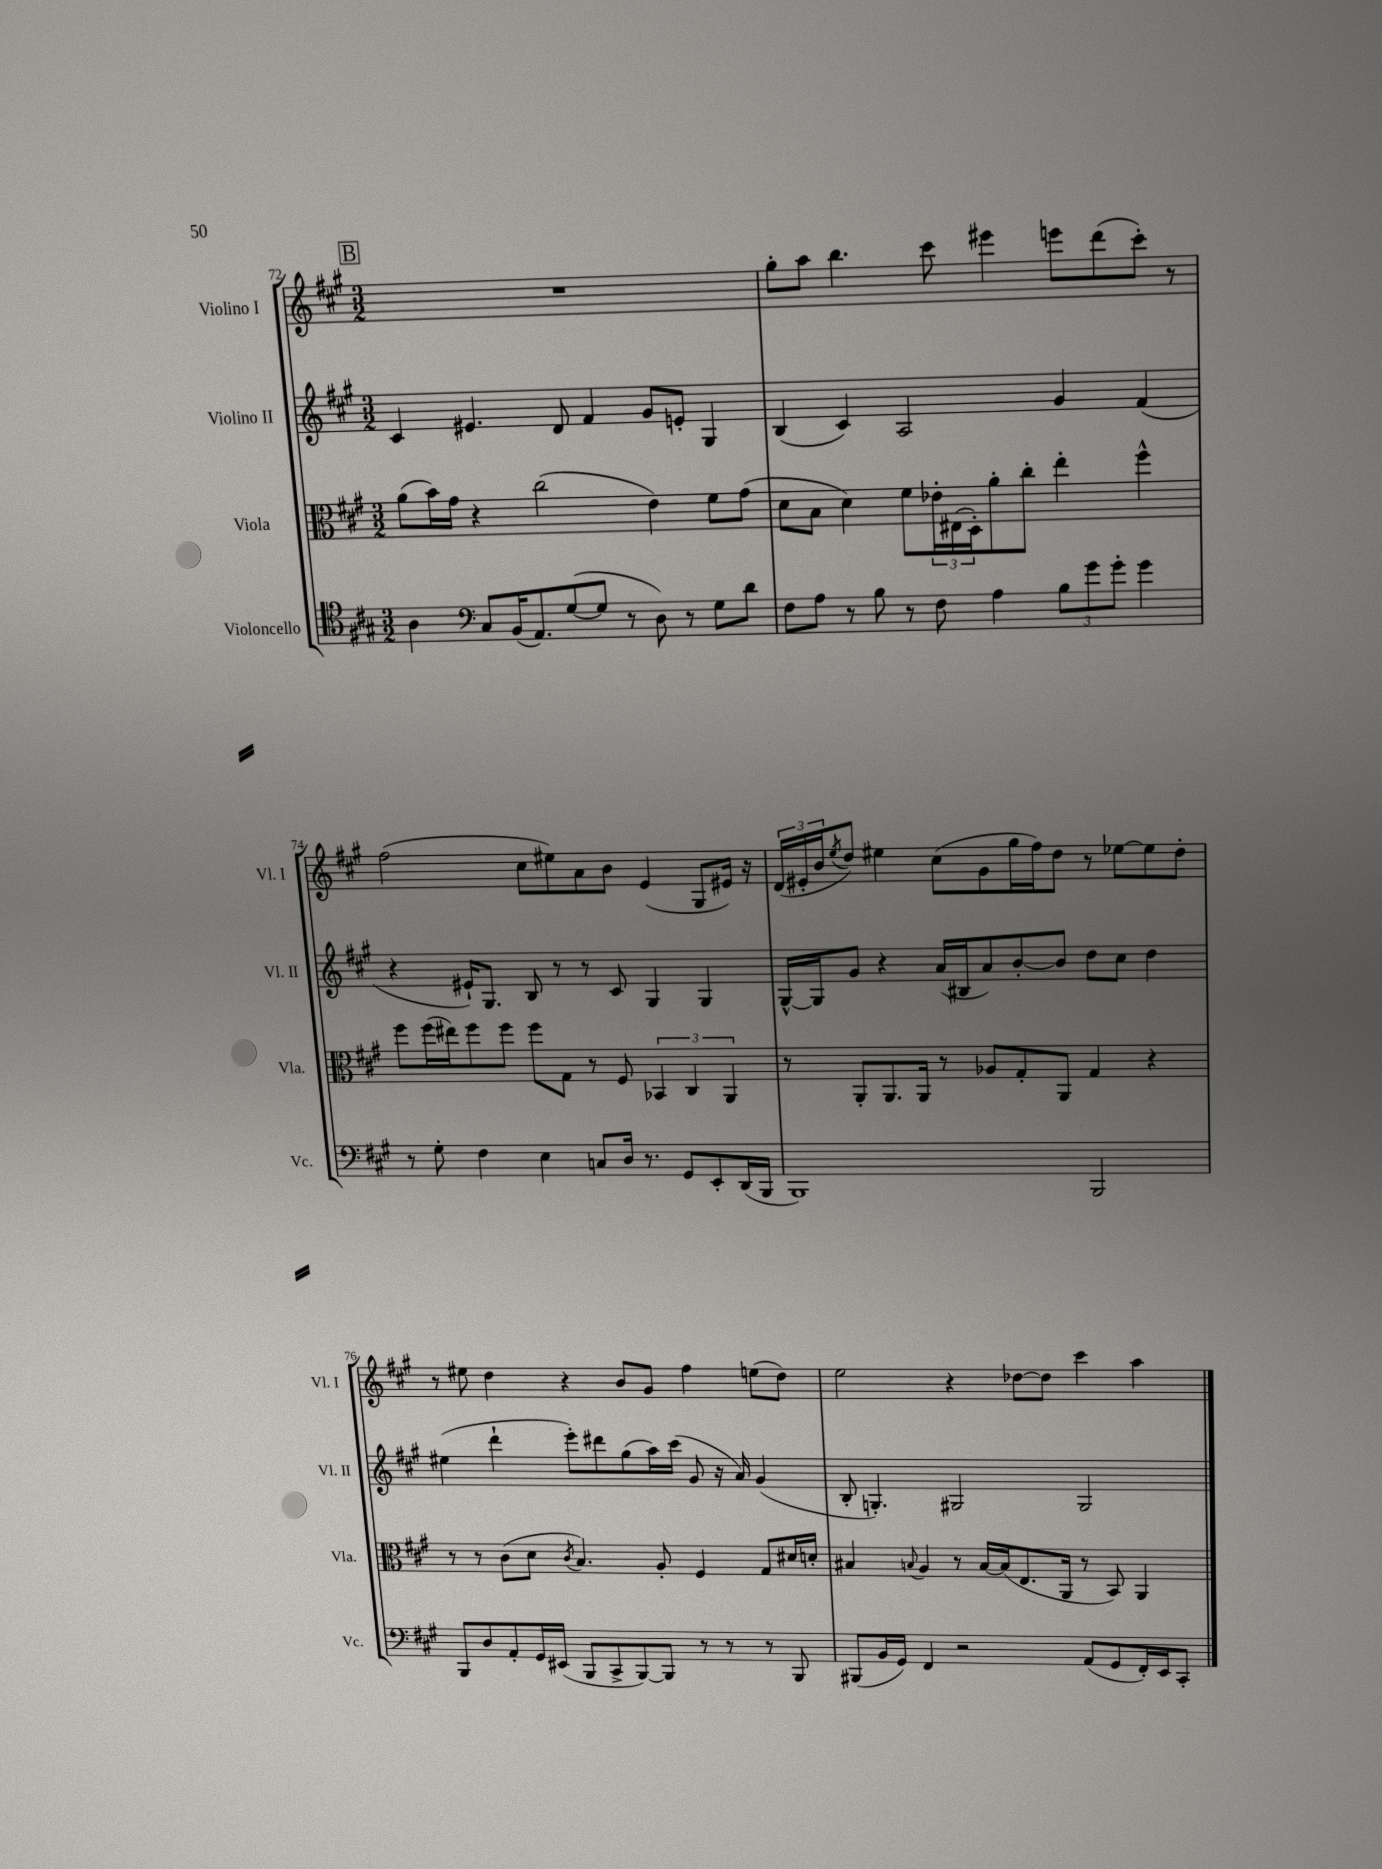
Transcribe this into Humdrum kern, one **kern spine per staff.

**kern	**kern	**kern	**kern
*part4	*part3	*part2	*part1
*staff4	*staff3	*staff2	*staff1
*I"Violoncello	*I"Viola	*I"Violino II	*I"Violino I
*I'Vc.	*I'Vla.	*I'Vl. II	*I'Vl. I
*clefC4	*clefC3	*clefG2	*clefG2
*k[f#c#g#]	*k[f#c#g#]	*k[f#c#g#]	*k[f#c#g#]
*M3/2	*M3/2	*M3/2	*M3/2
!!LO:REH:place=s1:t=B
=72	=72	=72	=72
4A\	(8a\L	4c#/	1.r
.	16b\L)	.	.
.	16g#\JJ	.	.
*clefF4	*	*	*
8C#/L	4r	4.e#X/	.
(16BB/K	.	.	.
8.AA/)	.	.	.
.	(2cc#\	.	.
([8G#/	.	8d/	.
8G#/J]	.	4f#/	.
8r	.	.	.
8D\)	4e\)	8g#/L	.
8r	.	8en'/J	.
8G#\L	8f#\L	4G#/	.
8d\J	(8g#\J	.	.
=73	=73	=73	=73
8F#\L	8d\L	(4B/	8gg#'\L
8A\J	8B\J	.	8aa\J
8r	4d\)	4c#/)	4.bb\
8B\	.	.	.
8r	8f#\L	2A/	.
8F#\	24e-X'\L	.	8ccc#\
.	(24E#X\	.	.
.	24D'\J)	.	.
4A\	8a'\	.	4eee#X\
.	8cc#'\J	.	.
12B\L	4ee'\	4g#/	8eeen\L
12g#\	.	.	.
.	.	.	(8ddd\
12g#'\J	.	.	.
4g#\	4ff#^^\	(4f#/	8ccc#'\J)
.	.	.	8r
!!LO:LB:g=z
=74	=74	=74	=74
8r	8ff#\L	4r	(2ff#\
8G#'\	(16ff#\L	.	.
.	16ee#X\J)	.	.
4F#\	8ff#\	16e#X`/KL)	.
.	.	8.G#/J	.
.	8ff#\J	.	.
4E\	8ff#\L	8B/	8cc#\L
.	8G#\J	8r	8ee#X\)
8Cn/L	8r	8r	8a\
16D/Jk	8F#/	8c#/	8b\J
8.r	.	.	.
.	6BB-X/	4G#/	(4e/
8GG#/L	.	.	.
.	6C#/	.	.
8EE'/	.	4G#/	8G#/L
.	6AA/	.	.
(16DD/L	.	.	16e#X/Jk)
16BBB/JJ	.	.	16r
=75	=75	=75	=75
1BBB)	8r	[16G#^^/LL	(24d/LL
.	.	.	24e#X'/
.	.	16G#/J]	.
.	.	.	24b/J
.	.	.	8qee/
.	8AA'/L	8g#/J	8dd/J)
.	8.AA/	4r	4ee#X\
.	16AA/Jk	.	.
.	8r	(16a/LL	(8cc#\L
.	.	16B#X/J	.
.	8A-X/L	8a/)	8g#\
.	8G#'/	[8b'/	16gg#\L
.	.	.	16ff#\J)
.	8AA/J	8b/J]	8dd\J
2BBB/	4G#/	8dd\L	8r
.	.	8cc#\J	[8ee-X\L
.	4r	4dd\	8ee-\]
.	.	.	8dd'\J
!!LO:LB:g=z
=76	=76	=76	=76
8BBB/L	8r	(4ee#X\	8r
8D/	8r	.	8ee#X\
8AA'/	(8c#\L	4ddd`\	4dd\
16GG#/L	8d\J	.	.
(16EE#X/JJ	.	.	.
.	8qc#/	.	.
8BBB/L	4.B/)	8eee'\L)	4r
8CC#^/	.	8ddd#X\	.
[8BBB/)	.	(8gg#\	8b/L
8BBB/J]	8A'/	16aa\L)	8g#/J
.	.	(16ccc#\JJ	.
8r	4F#/	8g#/	4ff#\
8r	.	16r	.
.	.	16a/)	.
8r	8G#/L	(4g#/	(8een\L
8BBB/	16d#X/L	.	8dd\J)
.	16dn'/JJ	.	.
=77	=77	=77	=77
(8BBB#X/L	4B#X/	8B'/	2ee\
16BB/L	.	4.Gn'/)	.
16GG#/JJ)	.	.	.
.	8qqBn/	.	.
4FF#/	4A/	.	.
2r	8r	2G#X/	4r
.	[16B/LL	.	.
.	(16B/J]	.	.
.	8.E/	.	[8dd-X\L
.	.	.	8dd-\J]
.	16AA/Jk	.	.
(8AA/L	8r	2G#/	4ccc#\
8GG#/	8BB/)	.	.
16FF#'/L)	4AA/	.	4aa\
16EE/J	.	.	.
8CC#'/J	.	.	.
==	==	==	==
*-	*-	*-	*-
